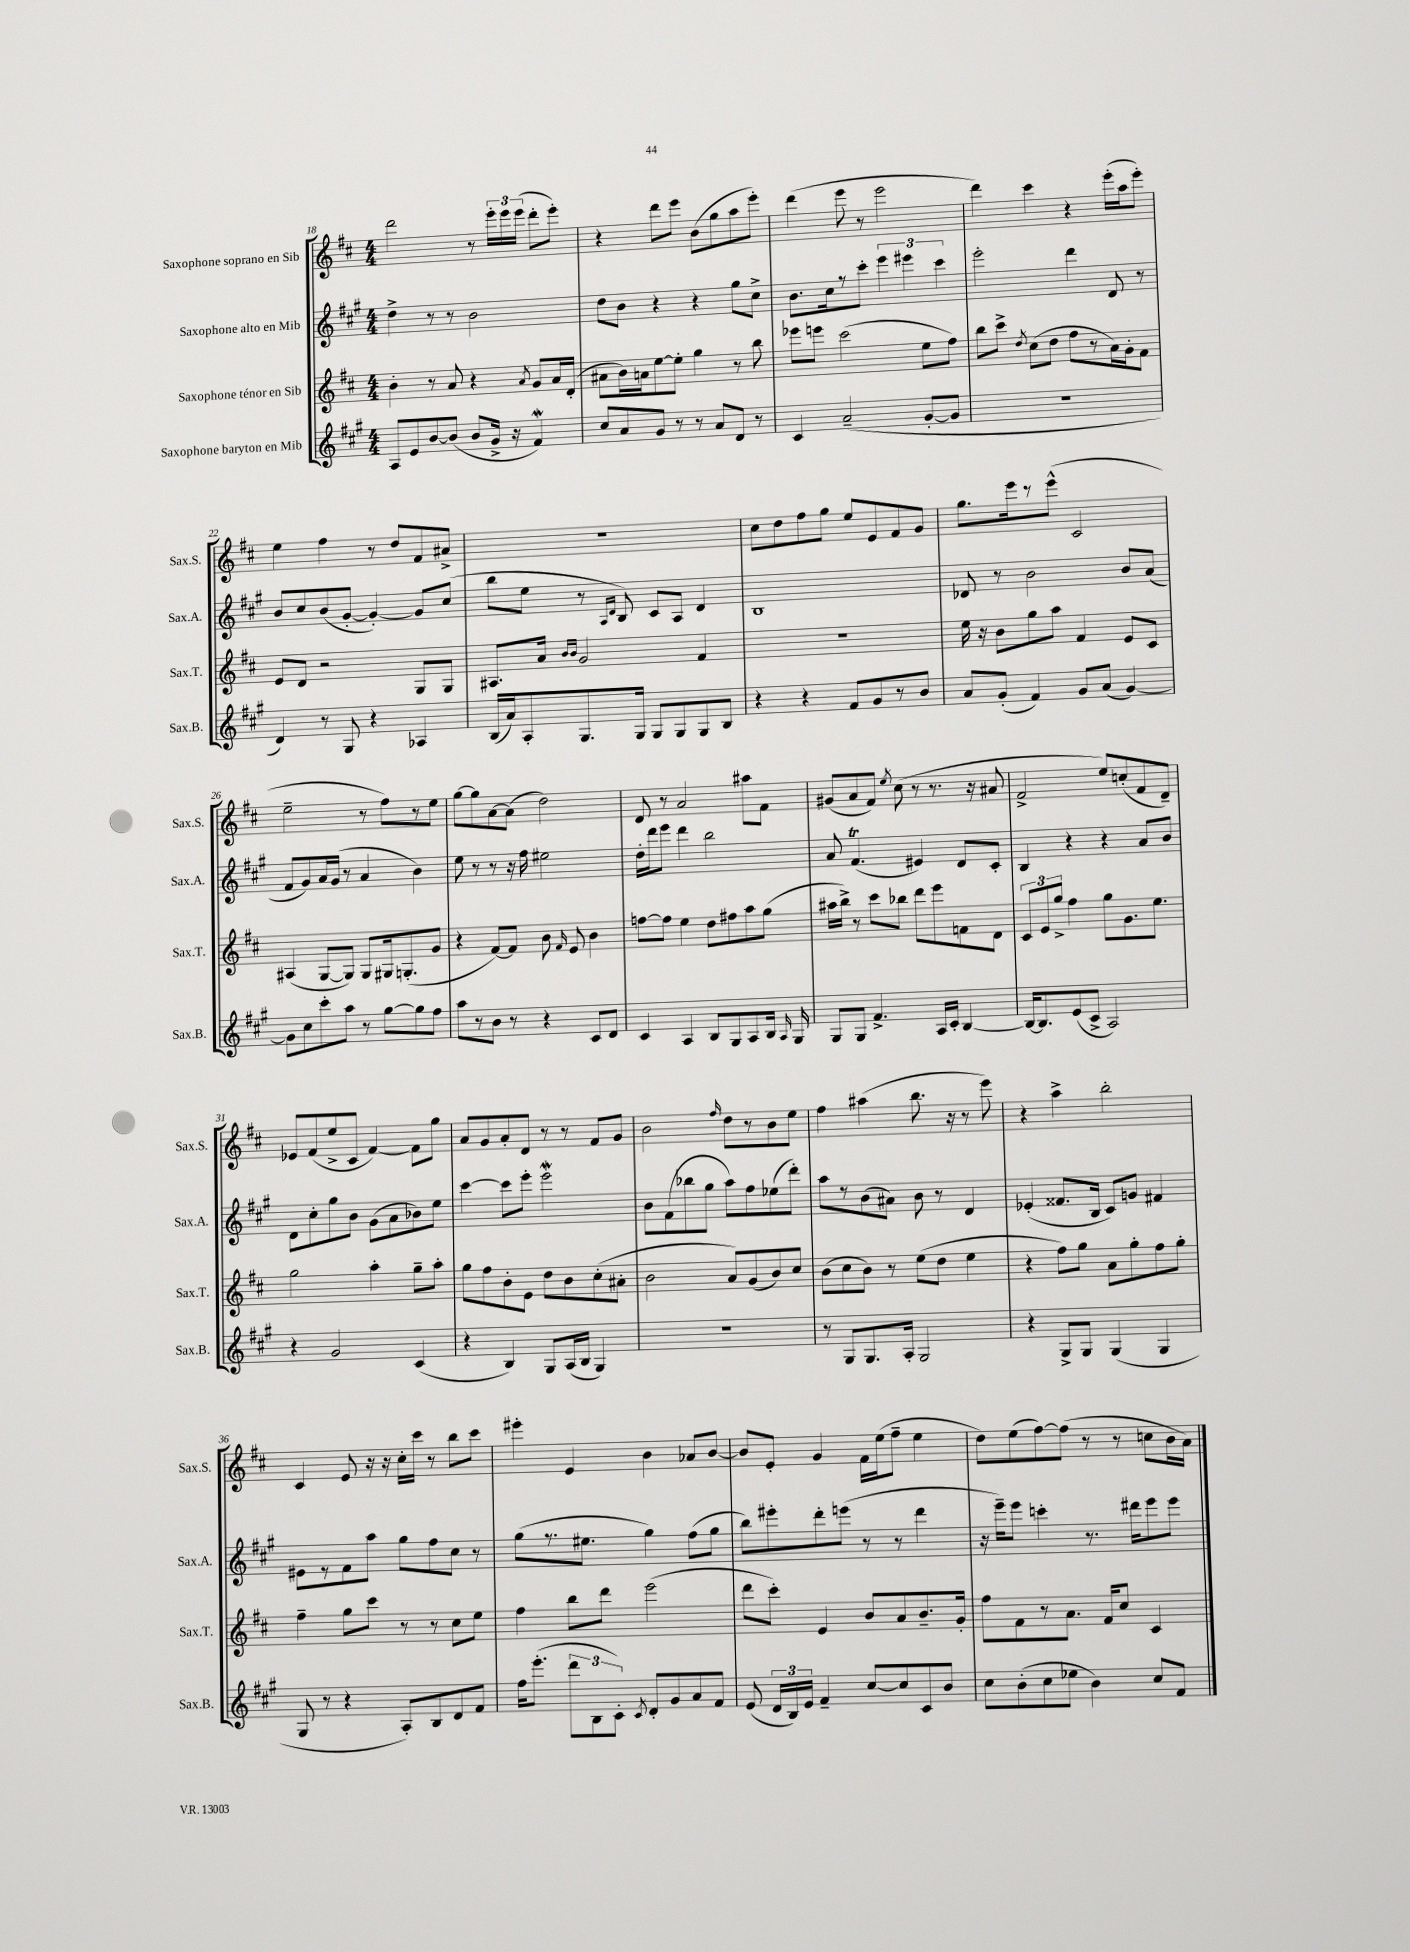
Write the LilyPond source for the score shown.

<<
\new StaffGroup <<
\new Staff = "s0" \with { instrumentName = "Saxophone soprano en Sib" shortInstrumentName = "Sax.S." } {
    \clef treble \key d \major \numericTimeSignature \time 4/4
    \autoBeamOff d'''2 r8 \tuplet 3/2 { e'''16[-. e'''16 e'''16]( } d'''8[-. e'''8]-.) |
    r4 d'''8[ e'''8] b'8[( g''8 a''8 e'''8]-.) |
    d'''4( e'''8 r8 e'''2 |
    d'''4) cis'''4 r4 e'''16[-.( a''16 e'''8]-.) |
    e''4 fis''4 r8 d''8[ fis'8 ais'8]-> |
    R1 |
    cis''8[ d''8 fis''8 g''8] e''8[ e'8 fis'8 g'8] |
    g''8.[ e'''16 r8 e'''8]-^( cis'2 |
    e''2-- r8 fis''8[) r8 e''8] |
    g''8[~ g''8 a'8~ a'8]( d''2) |
    d'8 r8 a'2 ais''8[ fis'8] |
    gis'8[( a'8 fis'8]) \acciaccatura { e''8 } cis''8( r8 r8. r16 ais'8 |
    fis'2-> e''8[) c''8-.( fis'8 d'8]--) |
    ees'8[ fis'8( e''8-> cis'8] fis'4~) fis'8[ g''8] |
    a'8[ g'8 a'8-. d'8] r8 r8 fis'8[ g'8] |
    b'2 \grace { fis''16 } d''8[ r8 b'8 e''8] |
    fis''4 ais''4( b''8. r16 r8 e'''8) |
    r4 a''4-> b''2-. |
    cis'4 e'8 r16 r16 cis''16[-. cis'''16] r8 b''8[ cis'''8] |
    eis'''4-. e'4 b'4 aes'8[ b'8]~ |
    b'8[ e'8]-. g'4 fis'16[ e''16( fis''8]-- e''4 |
    d''8[) e''8( fis''8~) fis''8]( r8 r8 c''8[ b'16 a'16]) \bar "|." |
}
\new Staff = "s1" \with { instrumentName = "Saxophone alto en Mib" shortInstrumentName = "Sax.A." } {
    \clef treble \key a \major \numericTimeSignature \time 4/4
    \autoBeamOff d''4-> r8 r8 b'2 |
    d''8[ b'8] r4 r4 gis''8[ cis''8]-> |
    b'8.[ cis''16 r8 cis'''8]-. \tuplet 3/2 { e'''4 eis'''4 cis'''4 } |
    e'''2-. d'''4 d'8 r8 |
    b'8[ cis''8 b'8( gis'8]~-. gis'4~-.) gis'8[ cis''8]( |
    b''8[ e''8] r8 \grace { a16[ d'16] } b8) cis'8[ a8] d'4 |
    b1 |
    des'8 r8 b'2 b'8[ a'8]( |
    fis'8[ gis'8) a'16 gis'16]( r8 a'4 b'4) |
    e''8 r8 r8 r16 fis''16 eis''2 |
    d''16[-. d'''16 e'''8] d'''4 b''2 |
    a'8 fis'4.\trill( eis'4) d'8[ cis'8]-. |
    b4 r4 r4 a'8[ b'8] |
    d'8[ cis''8-. gis''8 b'8] gis'8[( a'8 bes'8) e''8] |
    cis'''4~ cis'''8[ e'''8]-. e'''2\mordent |
    b'8[ fis'8( bes''8 gis''8] a''8[) fis''8 ees''8( d'''8]-.) |
    a''8[ r8 b'8( ais'8]) b'8 r8 d'4 |
    ees'4-.( fisis'8.[ b16] cis'8[) g'8] fis'4 |
    eis'8[ r8 fis'8 a''8] gis''8[ fis''8 cis''8] r8 |
    gis''8[( r8. eis''8.] gis''4) fis''8[( gis''8] |
    b''8[) eis'''8-. d'''8-. e'''8]( r8 r8 d'''4 |
    r16 e'''16[--) e'''8] c'''4-. r8. dis'''16[ e'''8 e'''8] \bar "|." |
}
\new Staff = "s2" \with { instrumentName = "Saxophone ténor en Sib" shortInstrumentName = "Sax.T." } {
    \clef treble \key d \major \numericTimeSignature \time 4/4
    \autoBeamOff b'4-. r8 a'8 r4 \acciaccatura { a'8 } g'8[ a'16 d'16]-.( |
    ais'8[ b'16) a'16 e''8~ e''8]-. g''4 r8 b''8 |
    ees'''8[ e'''8] cis'''2( e''8[ fis''8]) |
    b''8[ cis'''8]-> \acciaccatura { d''8 } cis''8[( d''8] fis''8[ r8 a'16) g'16-. fis'8] |
    e'8[ d'8] r2 g8[ g8] |
    ais8.[ a'16] \grace { b'16[ b'16] } g'2 fis'4 |
    R1 |
    e''16 r16 b'8[ g''8 a''8] fis'4 e'8[ cis'8] |
    ais4( g8[~ g8]) g8[ gis16 g8.-.( g'8] |
    r4 fis'8[~) fis'8] b'8 \grace { fis'16 } e'8 b'4 |
    f''8[~ f''8] e''4 d''8[ fis''8 a''8 g''8]( |
    ais''16[ b''16]->) r8 cis'''8[ bes''8] d'''8[ e'''8 f'8 d'8] |
    \tuplet 3/2 { cis'8[ e'8 g''8]-> } fis''4 g''8[ g'8. e''8.] |
    g''2 a''4-. g''8[-- a''8]-. |
    g''8[ fis''8 b'8-. e'8] d''8[ b'8 cis''8-.( ais'8]-. |
    b'2 a'8[) g'8( b'8) cis''8] |
    b'8[( cis''8 b'8]) r8 e''8[( d''8] e''4 |
    r4 fis''8[) g''8] a'8[ g''8-. fis''8 g''8]-. |
    fis''4-- g''8[ cis'''8] r8 r8 cis''8[ e''8] |
    fis''4 b''8[ d'''8] e'''2( |
    d'''8[ cis'''8]-.) e'4 b'8[ a'8 b'8.-- g'16]-. |
    fis''8[ fis'8 r8 a'8.] fis'16[ cis''8] cis'4 \bar "|." |
}
\new Staff = "s3" \with { instrumentName = "Saxophone baryton en Mib" shortInstrumentName = "Sax.B." } {
    \clef treble \key a \major \numericTimeSignature \time 4/4
    \autoBeamOff a8[ e'8 b'8~ b'8]( b'8[ gis'16]-> r16 fis'4\mordent) |
    cis''8[ a'8 gis'8] r8 r8 a'8[ d'8] r8 |
    cis'4 a'2--( gis'8[~-. gis'8] |
    r1 |
    d'4) r8 gis8 r4 aes4 |
    b16[( a'16) a8-. gis8. gis16] gis8[ gis8 gis8 b8] |
    r4 r4 fis'8[ gis'8 r8 b'8] |
    a'8[ gis'8]-.( fis'4) gis'8[ a'8]( gis'4~) |
    gis'8[ cis''8 cis'''8-. a''8] r8 gis''8[~ gis''8 fis''8] |
    a''8[ r8 b'8] r8 r4 cis'8[ d'8] |
    cis'4 a4 b8[ gis8 a8 b16] \grace { a16 } gis16 |
    gis8[ gis8] fis'4.-> a16[ cis'16]-. b4~ |
    b16[~ b8. e'8( cis'8]-> a2) |
    r4 gis'2 cis'4( |
    r4 b4) gis8[ a16( b16] gis4) |
    r1 |
    r8 gis8[ gis8. a16]-. gis2 |
    r4 gis8[-> gis8] gis4( gis4 |
    gis8 r8 r4 a8[-.) b8 d'8 fis'8] |
    fis''16[ e'''8.]-.( \tuplet 3/2 { d'''8[ b8 cis'8]-.) } \acciaccatura { cis'8 } d'8[-. gis'8 a'8 fis'8] |
    e'8( \tuplet 3/2 { d'16[ b16) e'16] } fis'4-- cis''8[~ cis''8 cis'8 b'8] |
    cis''8[ b'8-.( cis''8 ees''8] b'4) cis''8[ fis'8] \bar "|." |
}
>>
>>
\layout { \context { \Score currentBarNumber = #18 } }
